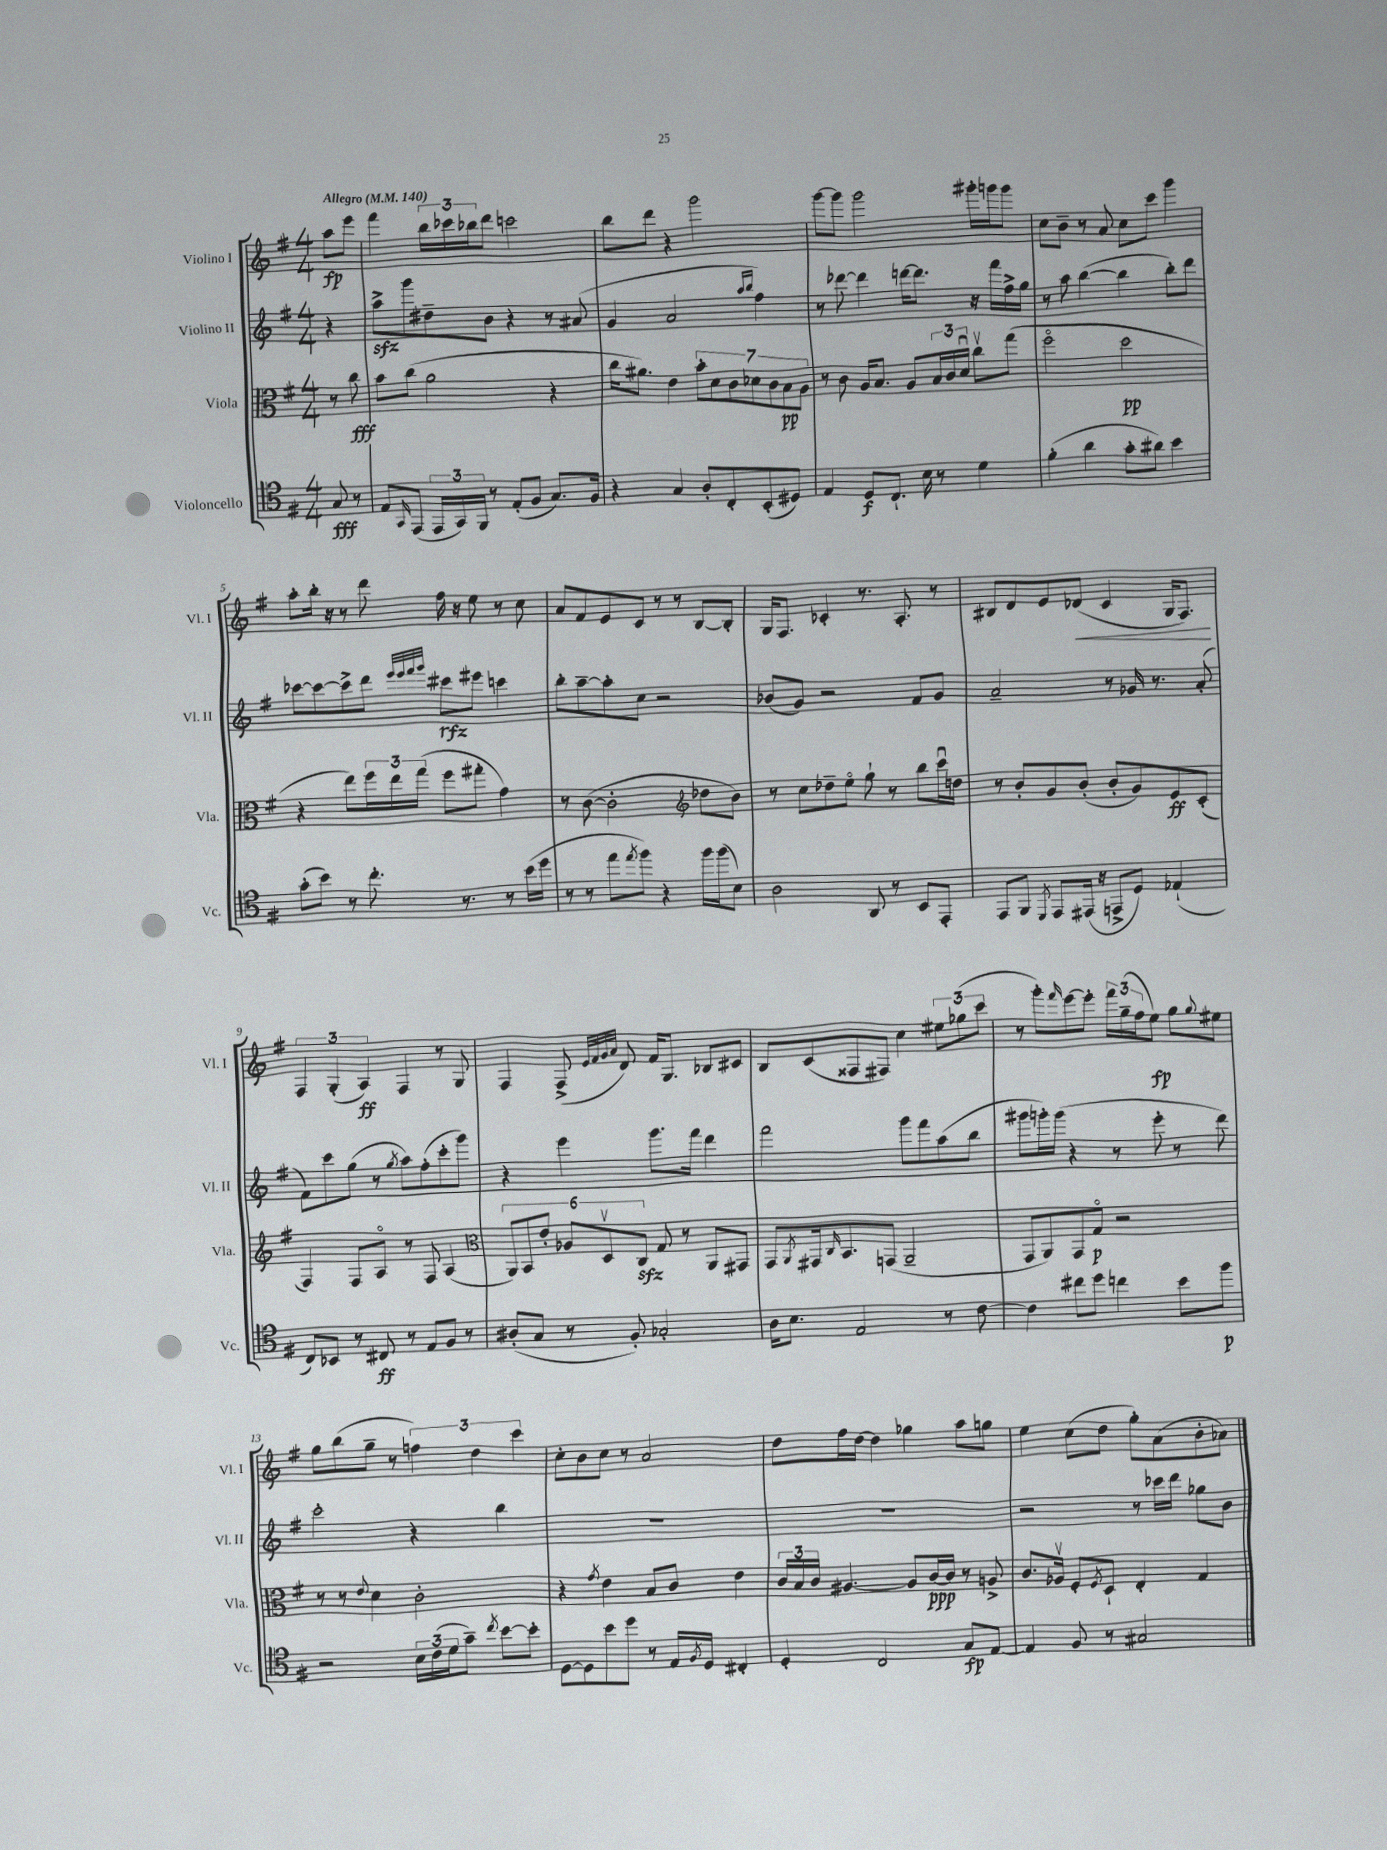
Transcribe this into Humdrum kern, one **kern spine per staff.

**kern	**dynam	**kern	**dynam	**kern	**dynam	**kern	**dynam
*part4	*part4	*part3	*part3	*part2	*part2	*part1	*part1
*staff4	*staff4	*staff3	*staff3	*staff2	*staff2	*staff1	*staff1
*I"Violoncello	*	*I"Viola	*	*I"Violino II	*	*I"Violino I	*
*I'Vc.	*	*I'Vla.	*	*I'Vl. II	*	*I'Vl. I	*
*clefC4	*	*clefC3	*	*clefG2	*	*clefG2	*
*k[f#]	*	*k[f#]	*	*k[f#]	*	*k[f#]	*
*M4/4	*	*M4/4	*	*M4/4	*	*M4/4	*
*MM140	*	*MM140	*	*MM140	*	*MM140	*
=	=	=	=	=	=	=	=
!	!	!	!	!	!	!LO:TX:a:B:t=Allegro	!
8G/	fff	8r	.	4r	.	8aa\L	fp
8r	.	8cc\	fff	.	.	8eee\J	.
=1	=1	=1	=1	=1	=1	=1	=1
8E/L	.	8b\L	.	8aazz^\L	.	4fff#\	.
16qqGG/	.	.	.	.	.	.	.
(8EE/J	.	(8cc\J	.	8ggg\	.	.	.
24EE/LL	.	2a\	.	8dd#X~\	.	24bb\LL	.
24GG/)	.	.	.	.	.	24ccc-X\	.
24FF#/JJ	.	.	.	.	.	24bb-X\J	.
8r	.	.	.	8b\J	.	8ddd\J	.
(8E'/L	.	.	.	4r	.	2cccn\	.
8F#/J	.	.	.	.	.	.	.
8.G/L)	.	4r	.	8r	.	.	.
.	.	.	.	(8a#X/	.	.	.
16F#/Jk	.	.	.	.	.	.	.
=2	=2	=2	=2	=2	=2	=2	=2
4r	.	16cc\KL	.	4g/	.	8bb\L	.
.	.	8.a#X\J)	.	.	.	.	.
.	.	.	.	.	.	8ddd\J	.
4G/	.	4e\	.	2a/	.	4r	.
8A'/L	.	14b'\L	.	.	.	2ggg\	.
.	.	14d\	.	.	.	.	.
8C'/	.	.	.	.	.	.	.
.	.	14c\	.	.	.	.	.
.	.	14d-X\	.	.	.	.	.
.	.	.	.	16qqaa/LL	.	.	.
.	.	.	.	16qqbb/JJ	.	.	.
(8BB'/	.	.	.	4ff#\)	.	.	.
.	.	14c\	.	.	.	.	.
.	.	14B\	pp	.	.	.	.
8D#X/J)	.	.	.	.	.	.	.
.	.	14A\J	.	.	.	.	.
=3	=3	=3	=3	=3	=3	=3	=3
4E/	.	8r	.	8r	.	[8ggg\L	.
.	.	8c\	.	[8ddd-X\	.	8ggg\J]	.
8D/L	f	16A/KL	.	4ddd-\]	.	2ggg\	.
.	.	8.B/J	.	.	.	.	.
8.C`/J	.	.	.	.	.	.	.
.	.	8A/L	.	[16dddn\KL	.	.	.
16B\	.	.	.	8.ddd\J]	.	.	.
8r	.	24B/L	.	.	.	.	.
.	.	24c/	.	.	.	.	.
.	.	24du/JJ	.	.	.	.	.
4d\	.	8ccv\L	.	16r	.	16ggg#X'\LL	.
.	.	.	.	16fff#\LL	.	16gggn\J	.
.	.	(8gg\J	.	16ff#^\	.	8ggg\J	.
.	.	.	.	16gg\JJ	.	.	.
=4	=4	=4	=4	=4	=4	=4	=4
(4f#'\	.	2ff#\	.	8r	.	8cc\L	.
.	.	.	.	8aa\	.	8b~\J	.
4a\	.	.	.	([4bb\	.	8r	.
.	.	.	.	.	.	8a/	.
8g'\L	.	2dd\	pp	4bb\]	.	8cc\L	.
8a#X\J)	.	.	.	.	.	8ccc\J	.
4b\	.	.	.	8bb'\L)	.	4ggg\	.
.	.	.	.	8ddd\J	.	.	.
!!LO:LB:g=z
=5	=5	=5	=5	=5	=5	=5	=5
(8g'\L	.	4r	.	[8ccc-X\L	.	8aa'\L	.
8b\J)	.	.	.	8ccc-\_	.	16bb'\Jk	.
.	.	.	.	.	.	16r	.
8r	.	8ee\L)	.	8ccc-^\]	.	8r	.
8.cc'\	.	24ff#\L	.	8ddd\J	.	8ddd\	.
.	.	24ee\	.	.	.	.	.
.	.	(24gg\JJ	.	.	.	.	.
.	.	.	.	32qqeee/LLL	.	.	.
.	.	.	.	32qqeee/	.	.	.
.	.	.	.	32qqfff#/	.	.	.
.	.	.	.	32qqggg/JJJ	.	.	.
.	.	8ff#\L	.	8ccc#X\L	rfz	16ff#\	.
8.r	.	.	.	.	.	16r	.
.	.	8gg#X'\J	.	8eee#X\J	.	8ee\	.
8r	.	4g\)	.	4cccn\	.	8r	.
(16b\LL	.	.	.	.	.	8cc\	.
16dd\JJ	.	.	.	.	.	.	.
=6	=6	=6	=6	=6	=6	=6	=6
8r	.	8r	.	8bb'\L	.	8a/L	.
8r	.	([8c\	.	[8aa~\	.	8f#/	.
8ee\L	.	2c'\]	.	8aa'\]	.	8e/	.
8qee/	.	.	.	.	.	.	.
8ff#\J)	.	.	.	8cc\J	.	8c/J	.
4r	.	.	.	2r	.	8r	.
.	.	.	.	.	.	8r	.
*	*	*clefG2	*	*	*	*	*
16ff#\LL	.	8dd-X\L	.	.	.	[8B/L	.
(16ff#\J	.	.	.	.	.	.	.
8B\J)	.	8b\J)	.	.	.	8B'/J]	.
=7	=7	=7	=7	=7	=7	=7	=7
2A\	.	8r	.	(8b-X/L	.	16G/KL	.
.	.	.	.	.	.	8.F#/J	.
.	.	8cc\L	.	8g/J)	.	.	.
.	.	8dd-X~\	.	2r	.	4c-X'/	.
.	.	8ee\J	.	.	.	.	.
8AA/	.	8gg`\	.	.	.	8.r	.
8r	.	8r	.	.	.	.	.
.	.	.	.	.	.	8.A'/	.
8BB/L	.	8bb\L	.	8f#/L	.	.	.
8EE'/J	.	16cccu\L	.	8g/J	.	8r	.
.	.	16ddn\JJ	.	.	.	.	.
=8	=8	=8	=8	=8	=8	=8	=8
8EE/L	.	8r	.	2a~/	.	8B#X/L	.
8FF#/J	.	8b'/L	.	.	.	8d/	.
8qDD/	.	.	.	.	.	.	.
8EE/L	.	8g/	.	.	.	8e/	.
!	!	!	!	!	!	!	!LO:HP:b
(16EE#X/Jk	.	(8b'/J	.	.	.	(8d-X/J	<
16r	.	.	.	.	.	.	.
8EEn^/L	.	8b'/L	.	8r	.	4c/	.
8D/J)	.	8g/)	.	16g-X/	.	.	.
.	.	.	.	8.r	.	.	.
(4E-X`/	.	8e/	ff	.	.	16G/KL	.
.	.	.	.	.	.	8.F#/J)	.
.	.	(8c'/J	.	(8a'/	.	.	.
.	.	.	.	.	.	.	[
!!LO:LB:g=z
=9	=9	=9	=9	=9	=9	=9	=9
8C/L)	.	4F#/)	.	8f#\L)	.	6F#/	.
8BB-X/J	.	.	.	8ccc\	.	.	.
.	.	.	.	.	.	(6G'/	.
8r	.	8F#/L	.	(8gg\J	.	.	.
.	.	.	.	.	.	6A/)	ff
8C#X/	ff	8A/J	.	8r	.	.	.
.	.	.	.	8qgg/	.	.	.
8r	.	8r	.	8aa\L)	.	4F#/	.
8E/L	.	8F#/	.	(8ff#'\	.	.	.
8F#/J	.	(4A/	.	8ccc'\	.	8r	.
8r	.	.	.	8ggg\J)	.	8G/	.
=10	=10	=10	=10	=10	=10	=10	=10
*	*	*clefC3	*	*	*	*	*
(8A#X'/L	.	12AA/L)	.	4r	.	4F#/	.
.	.	12BB/	.	.	.	.	.
8G/J	.	.	.	.	.	.	.
.	.	12e'/J	.	.	.	.	.
8r	.	12A-X/L	.	4eee\	.	(8F#^/	.
.	.	12Dv/	.	.	.	.	.
.	.	.	.	.	.	32qqe/LLL	.
.	.	.	.	.	.	32qqf#/	.
.	.	.	.	.	.	32qqg/	.
.	.	.	.	.	.	32qqa/JJJ	.
8F#'/)	.	.	.	.	.	8d/)	.
.	.	12Czz/J	.	.	.	.	.
2G-X'/	.	8G/	.	8.ggg\L	.	16f#/KL	.
.	.	.	.	.	.	8.G/J	.
.	.	8r	.	.	.	.	.
.	.	.	.	16fff#\Jk	.	.	.
.	.	8AA/L	.	4ddd\	.	8B-X/L	.
.	.	8GG#X/J	.	.	.	8c#X/J	.
=11	=11	=11	=11	=11	=11	=11	=11
16A\KL	.	8GG/L	.	2fff#\	.	8B/L	.
8.B\J	.	.	.	.	.	.	.
.	.	8qAA/	.	.	.	.	.
.	.	16GG#X/k	.	.	.	(8c/	.
.	.	16qqC/	.	.	.	.	.
.	.	8.BB/	.	.	.	.	.
2E/	.	.	.	.	.	8F##X/	.
.	.	(8GGn/J	.	.	.	8F#X/J)	.
.	.	2AA~/	.	8ggg\L	.	4cc\	.
.	.	.	.	8fff#\	.	.	.
8r	.	.	.	(8aa\	.	12ee#X\L	.
.	.	.	.	.	.	(12gg-X\	.
[8c\	.	.	.	8bb\J	.	.	.
.	.	.	.	.	.	12ccc\J	.
=12	=12	=12	=12	=12	=12	=12	=12
4c\]	.	8GG/L	.	8ggg#X\L	.	8r	.
.	.	8AA/)	.	16gggn'\L)	.	8ggg'\L)	.
.	.	.	.	(16ggg\JJ	.	.	.
.	.	.	.	.	.	16qqfff#/	.
8cc#X\L	.	8GG/	.	4r	.	[8eee\	.
8dd\J	.	8G/J	p	.	.	8eee'\J]	.
4ccn\	.	2r	.	8r	.	24fff#\LL	.
.	.	.	.	.	.	(24gg~\	.
.	.	.	.	.	.	24ff#\J	.
.	.	.	.	8eee'\	.	8ee\J)	fp
8b\L	.	.	.	8r	.	8gg\L	.
.	.	.	.	.	.	8qqgg/	.
8ff#\J	p	.	.	8ddd\)	.	8ee#X\J	.
!!LO:LB:g=z
=13	=13	=13	=13	=13	=13	=13	=13
2r	.	8r	.	2ccc'\	.	8gg\L	.
.	.	8r	.	.	.	(8bb\	.
.	.	8qqe/	.	.	.	.	.
.	.	4d\	.	.	.	8gg~\J	.
.	.	.	.	.	.	8r	.
24B\LL	.	2c'\	.	4r	.	6ffn\)	.
(24c\	.	.	.	.	.	.	.
24d\J	.	.	.	.	.	.	.
8g~\J)	.	.	.	.	.	.	.
.	.	.	.	.	.	6dd\	.
8qcc/	.	.	.	.	.	.	.
[8b\L	.	.	.	4bb\	.	.	.
.	.	.	.	.	.	6ccc\	.
8b'\J]	.	.	.	.	.	.	.
=14	=14	=14	=14	=14	=14	=14	=14
[8D\L	.	4r	.	1r	.	8cc'\L	.
8D\]	.	.	.	.	.	8b\	.
.	.	8qg/	.	.	.	.	.
8b\	.	4e\	.	.	.	8cc\J	.
8dd\J	.	.	.	.	.	8r	.
8r	.	8B/L	.	.	.	2a/	.
16E/LL	.	8c/J	.	.	.	.	.
8qF#/	.	.	.	.	.	.	.
16D/JJ	.	.	.	.	.	.	.
4C#X'/	.	4e\	.	.	.	.	.
=15	=15	=15	=15	=15	=15	=15	=15
4D'/	.	24c/LL	.	1r	.	8dd\L	.
.	.	24B/	.	.	.	.	.
.	.	24c/JJ	.	.	.	.	.
.	.	[4.A#X/	.	.	.	16ff#\L	.
.	.	.	.	.	.	[16dd\JJ	.
2C/	.	.	.	.	.	4dd\]	.
.	.	8A#/L]	.	.	.	4gg-X\	.
.	.	[16c/L	ppp	.	.	.	.
.	.	16c/JJ]	.	.	.	.	.
8G/L	fp	8r	.	.	.	8aa\L	.
[8E/J	.	8An^/	.	.	.	8ggn\J	.
=16	=16	=16	=16	=16	=16	=16	=16
4E/]	.	8.c/L	.	2r	.	4ee\	.
.	.	16A-Xv/Jk	.	.	.	.	.
8F#/	.	8F#'/L	.	.	.	(8cc\L	.
.	.	8qF#/	.	.	.	.	.
8r	.	8D`/J	.	.	.	8dd\J	.
2G#X/	.	4E'/	.	8r	.	8gg'\L)	.
.	.	.	.	16ccc-X\LL	.	(8a\	.
.	.	.	.	16ddd\JJ	.	.	.
.	.	4G/	.	8gg-X\L	.	8b'\	.
.	.	.	.	8b\J	.	8a-X\J)	.
==	==	==	==	==	==	==	==
*-	*-	*-	*-	*-	*-	*-	*-
